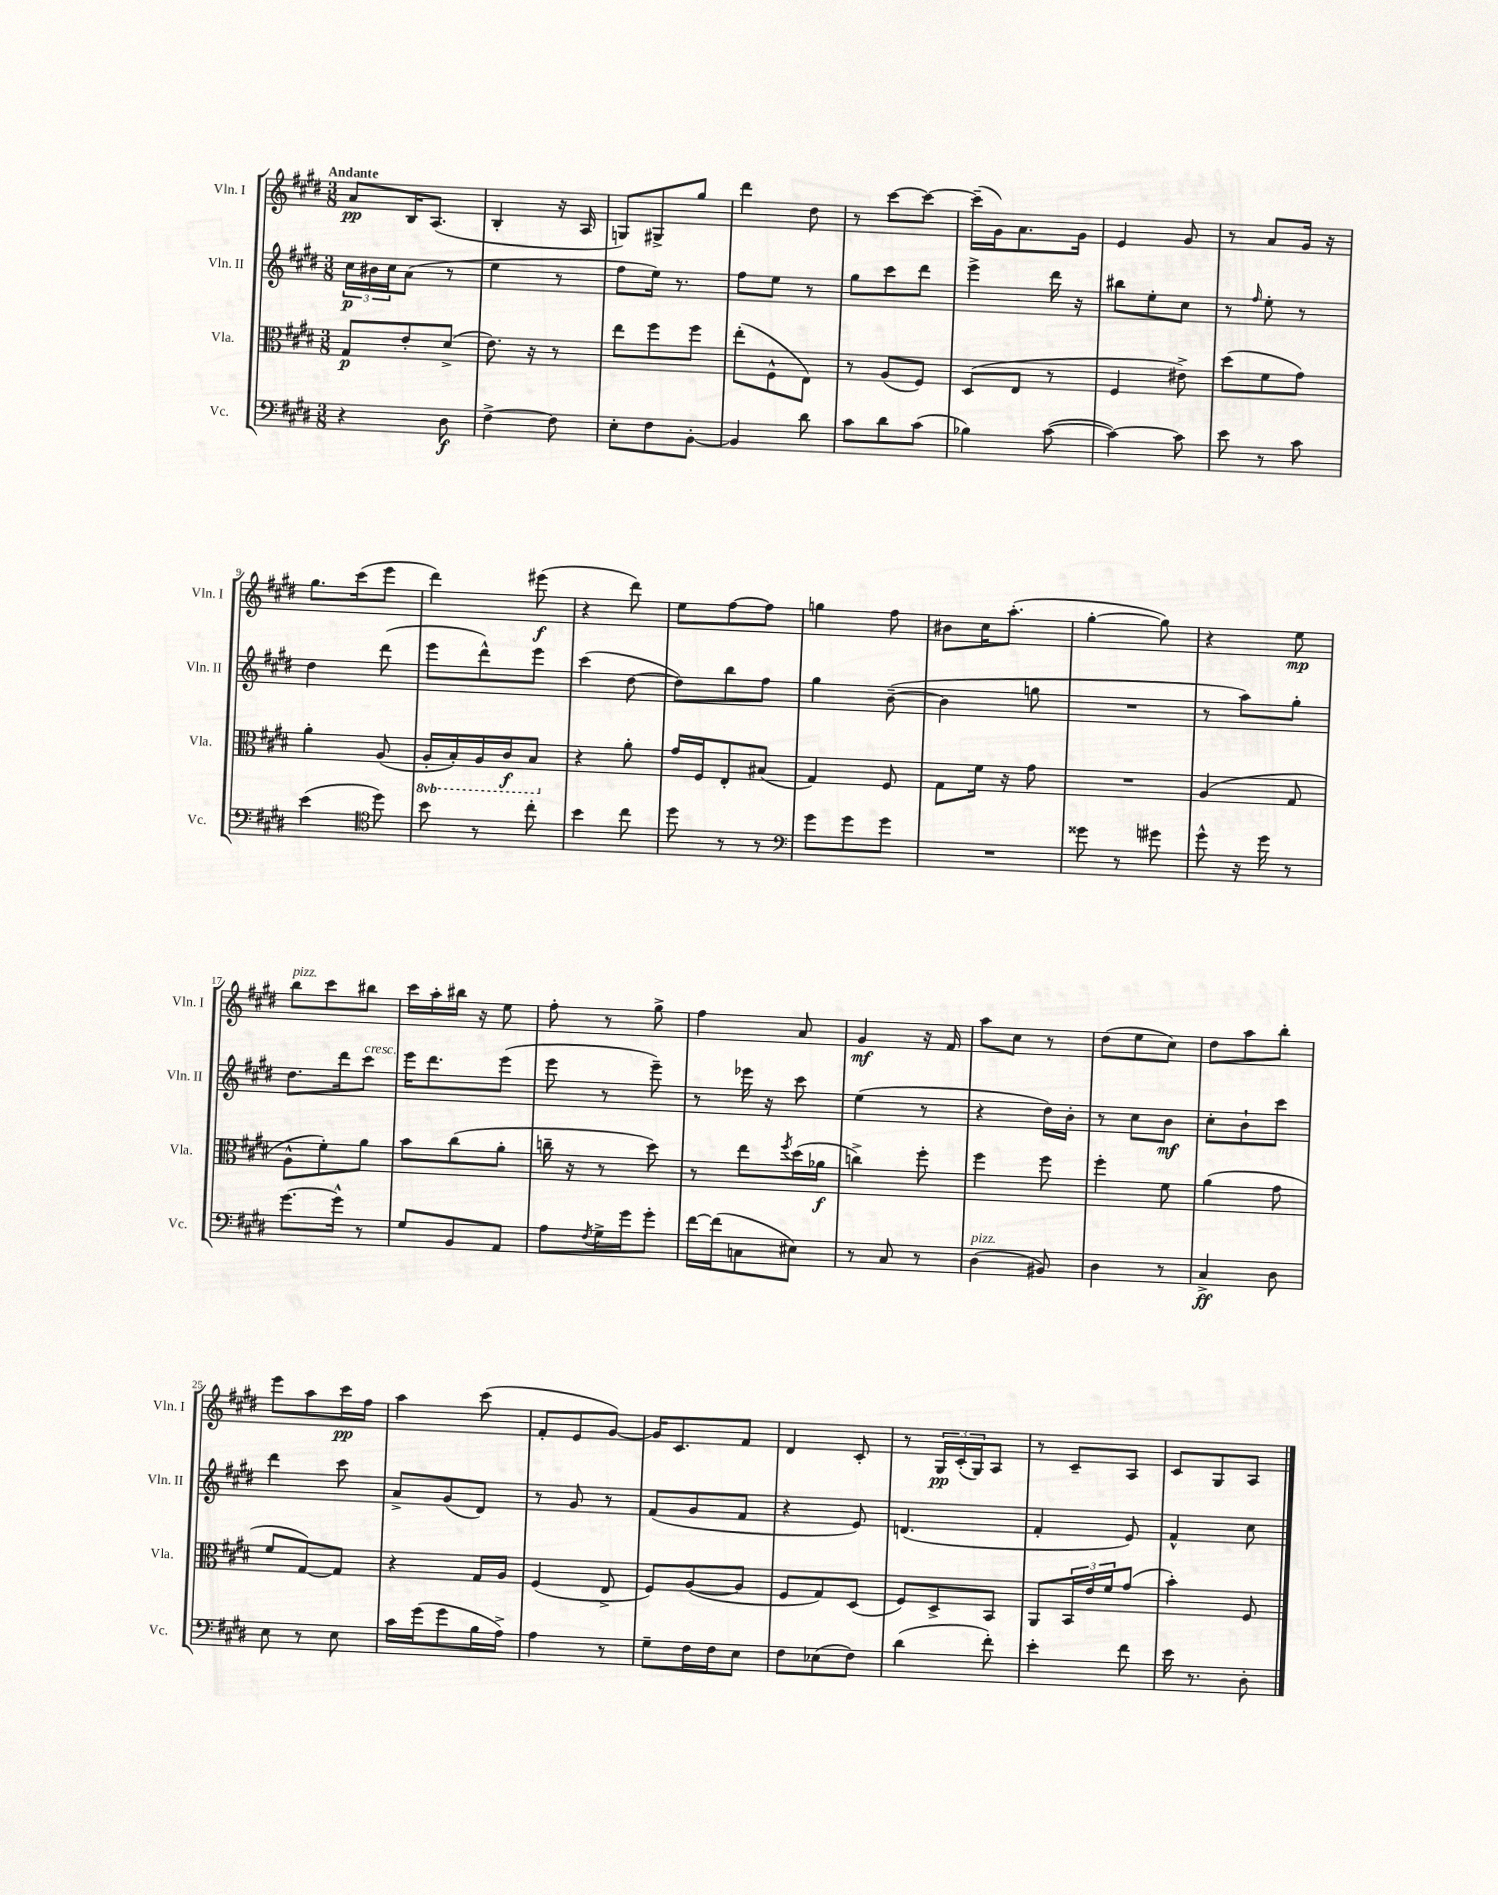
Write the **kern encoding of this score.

**kern	**kern	**kern	**kern
*staff4	*staff3	*staff2	*staff1
*clefF4	*clefC3	*clefG2	*clefG2
*k[f#c#g#d#]	*k[f#c#g#d#]	*k[f#c#g#d#]	*k[f#c#g#d#]
*M3/8	*M3/8	*M3/8	*M3/8
4r	8G#/L	24cc#\LL	8a/L
.	.	24b#\	.
.	.	24cc#\J	.
.	8e'/	(8a\J	16B/K
.	.	.	(8.A/J
8D#\	(8d#^/J	8r	.
=	=	=	=
[4F#^\	8.e\)	4ee\	4B'/
.	16r	.	.
8F#\]	8r	8r	16r
.	.	.	16A/
=	=	=	=
8E'\L	8ee\L	8ff#\L	8G/L)
8F#\	8ff#\	16ee\Jk)	8G#^/
.	.	8.r	.
[8BB'\J	8ff#\J	.	8gg#/J
=	=	=	=
4BB/]	(8ee'\L	8ff#\L	4ddd#\
.	8F#^^\	8ee\J	.
8d#\	8E\J)	8r	8dd#\
=	=	=	=
8c#\L	8r	8gg#\L	8r
8d#\	(8A/L	8ccc#\	[8ccc#\L
(8c#\J	8F#/J)	8ddd#\J	8ccc#\_J
=	=	=	=
4B-\)	(8D#/L	4eee^\	(16ccc#~\]LL
.	.	.	16g#\J)
.	8E/J	.	8.a\
([8c#\	8r	16ddd#\	.
.	.	16r	16g#\Jk
=	=	=	=
4c#\_)	4F#/	8bb#\L	4e/
.	.	8ee'\	.
8c#\]	8e#^\)	8cc#\J	8g#/
=	=	=	=
8e\	(8dd#\L	8r	8r
.	.	16qqff#/	.
8r	8f#\	8ee'\	8a/L
8c#\	8g#\J)	8r	16g#/Jk
.	.	.	16r
=	=	=	=
(4e\	4a'\	4dd#\	8.gg#\L
.	.	.	(16ccc#\k
*clefC4	*	*	*
8dd#\)	(8A/	(8ddd#\	8eee\J
=	=	=	=
8b\	16AA'/LL	8eee\L	4ddd#\)
.	16BB'/)	.	.
8r	16AA/	8ddd#^^\)	.
.	16C#/J	.	.
8cc#'\	8BB/J	8eee\J	(8eee#\
=	=	=	=
4b\	4r	(4ccc#\	4r
8cc#\	8a'\	[8dd#\	8ddd#\)
=	=	=	=
8dd#\	16g#/LL	8dd#\]L)	8ee\L
.	16F#/J	.	.
8r	8E'/	8bb\	[8ff#\
8r	(8B#/J	8ff#\J	8ff#\]J
=	=	=	=
*clefF4	*	*	*
8g#\L	4G#/)	4gg#\	4gg\
8g#\	.	.	.
8g#\J	8F#/	([8b~\	8ff#\
=	=	=	=
4.r	8G#\L	4b\]	8b#\L
.	16f#\Jk	.	16cc#\K
.	16r	.	(8.aa'\J
.	8g#\	8gg\	.
=	=	=	=
8g##\	4.r	4.r	[4gg#'\
8r	.	.	.
8g#\	.	.	8gg#\])
=	=	=	=
8g#^^\	(4A/	8r	4r
16r	.	8aa\L)	.
16g#\	.	.	.
8r	8G#/	8gg#'\J	8ee\
=	=	=	=
[8.g#\L	8A^^\L	8.dd#\L	8bb\L
.	8f#'\)	.	8ccc#\
16g#^^\]Jk	.	16ddd#\k	.
8r	8a\J	8ccc#\J	8bb#\J
=	=	=	=
8G#/L	8b\L	16eee\LK	16ccc#\LL
.	.	8.ddd#\	16aa'\
8BB/	(8cc#\	.	16bb#\JJ
.	.	.	16r
8AA/J	8a'\J	(8eee\J	8ee\
=	=	=	=
8A\L	16cc~\	8eee\	8ff#'\
.	16r	.	.
8qF#/	.	.	.
16G#^\L	8r	8r	8r
16g#\J	.	.	.
8g#'\J	8dd#\)	8eee~\)	8gg#^\
=	=	=	=
[16f#\LL	8r	8r	4ff#\
(16f#\]J	.	.	.
8C\	8ee\L	16eee-\	.
.	.	16r	.
.	8qff#/	.	.
8E#\J)	(16dd#\L	8ccc#\	8a/
.	16a-\JJ	.	.
=	=	=	=
8r	4cc^\)	(4ee\	4g#/
8C#/	.	.	.
8r	8ff#'\	8r	16r
.	.	.	16f#/
=	=	=	=
(4D#\	4ff#\	4r	8aa\L
.	.	.	8cc#\J
8BB#/)	8ff#\	16dd#\LL)	8r
.	.	16b'\JJ	.
=	=	=	=
4D#\	4ff#'\	8r	(8dd#\L
.	.	8cc#\L	8ee\
8r	8f#\	8b\J	8cc#\J)
=	=	=	=
4C#^/	(4a\	8cc#'\L	8dd#\L
.	.	8b`\	8aa\
8D#\	8g#\	8ccc#\J	8bb'\J
=	=	=	=
8E\	8f#/L	4ddd#\	8eee\L
8r	[8G#/)	.	8aa\
8E\	8G#/]J	8ccc#\	16ccc#\L
.	.	.	16ff#\JJ
=	=	=	=
16c#\LL	4r	8a^/L	4aa\
(16g#\J	.	.	.
8g#\	.	(8g#/	.
16B\L	16G#/LL	8d#/J)	(8ccc#\
16A^\JJ)	16A/JJ	.	.
=	=	=	=
4A\	(4F#/	8r	8f#'/L
.	.	8g#/	8e/
8r	8E^/	8r	[8g#/J)
=	=	=	=
8G#~\L	8F#/L)	(8f#/L	16g#/]LK
.	.	.	8.c#/
16F#\L	([8A/	8g#/	.
16F#\J	.	.	.
8E\J	8A/]J	8f#/J	8f#/J
=	=	=	=
8F#\L	8F#/L	4r	4d#/
(8E-\	8G#/)	.	.
8F#\J)	(8D#/J	8e/)	8c#'/
=	=	=	=
(4d#\	8F#/L)	(4.d/	8r
.	8D#^/	.	24G#/LL
.	.	.	(24c#'/
.	.	.	24G#/J)
8f#'\)	8BB/J	.	8A/J
=	=	=	=
4e'\	8AA/L	4f#'/	8r
.	24BB/L	.	8c#~/L
.	24e/	.	.
.	24f#/J	.	.
8f#\	(8g#/J	8e/)	8A/J
=	=	=	=
16e\	4b'\)	4f#^^/	8c#/L
8.r	.	.	.
.	.	.	8G#/
8D#'\	8F#/	8cc#\	8A/J
==	==	==	==
*-	*-	*-	*-
